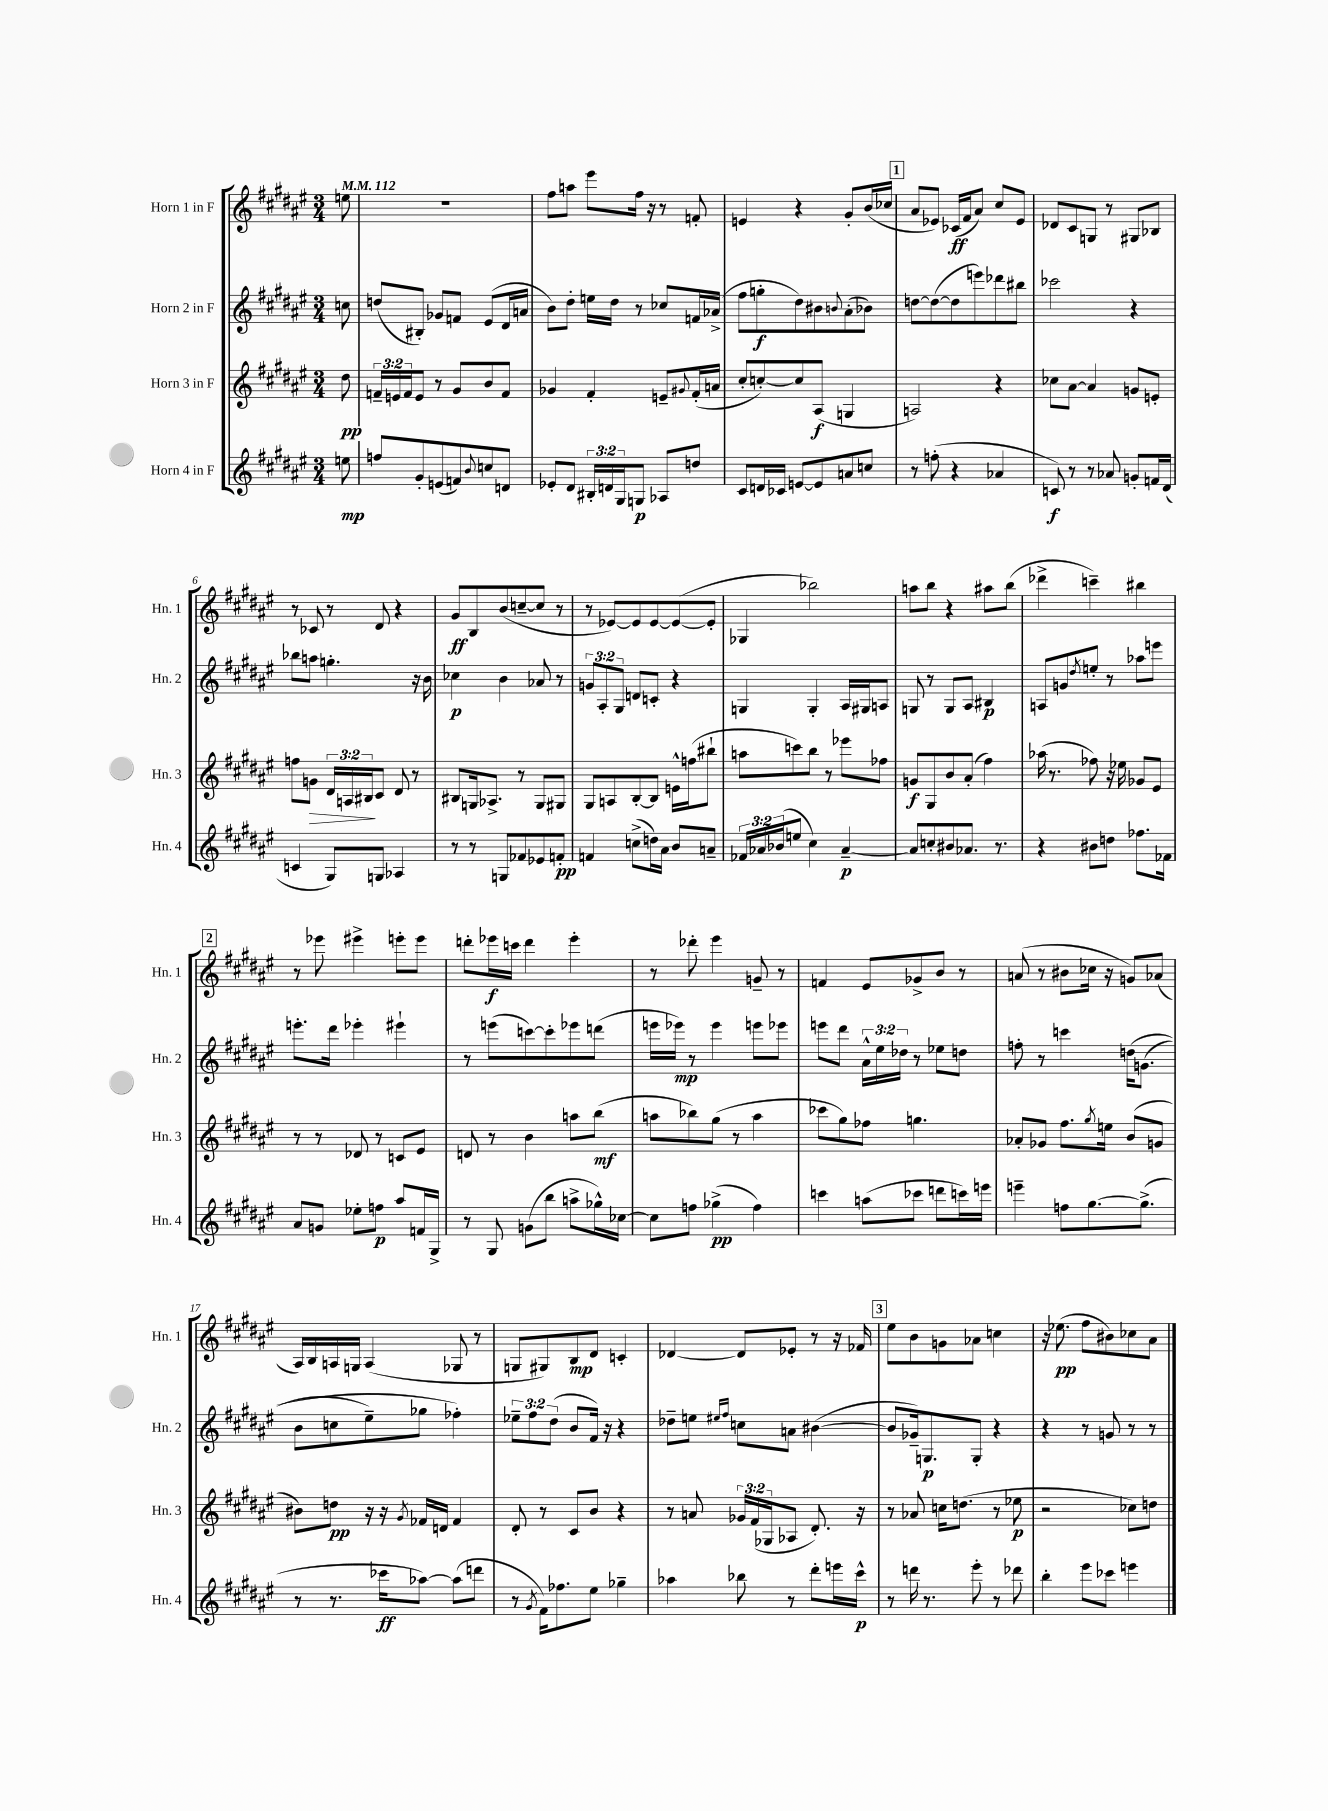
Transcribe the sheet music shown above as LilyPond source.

<<
\new StaffGroup <<
\new Staff = "s0" \with { instrumentName = "Horn 1 in F" shortInstrumentName = "Hn. 1" } {
    \clef treble \key fis \major \numericTimeSignature \time 3/4 \partial 8 \tempo 4 = 112
    e''8 |
    R2. |
    fis''8 a''8 eis'''8 fis''16 r16 r8 f'8-. |
    e'4 r4 gis'8-. b'16( ces''16 |
    \mark \markup { \box "1" } ais'8 ees'8) ces'16\ff( fis'16 ais'8) cis''8 ees'8 |
    des'8 cis'8 g8 r8 gis8 bes8 |
    r8 ces'8 r8 dis'8 r4 |
    gis'8\ff b8 b'8( c''8~-- c''8 r8 |
    r8 ees'8~) ees'8 ees'8~ ees'8~( ees'8-. |
    ges4 bes''2) |
    a''8 b''8 r4 ais''8 b''8( |
    des'''4-> c'''4--) bis''4 |
    \mark \markup { \box "2" } r8 ees'''8 eis'''4-> e'''8-. e'''8 |
    d'''8-. ees'''16\f c'''16 d'''4 ees'''4-. |
    r8 des'''8-. eis'''4 g'8-- r8 |
    f'4 eis'8 ges'8-> b'8 r8 |
    a'8( r8 bis'8 ces''16 r16 g'8) aes'8( |
    ais16) b16 a16 g16 a4( ges8 r8 |
    g8 gis8) b8\mp dis'8 c'4-. |
    des'4~ des'8 ees'8-. r8 r16 fes'16 |
    \mark \markup { \box "3" } eis''8 b'8 g'8 aes'8 c''4 |
    r16 ees''8.\pp( fis''8 bis'8) ces''8 ais'8 \bar "|." |
}
\new Staff = "s1" \with { instrumentName = "Horn 2 in F" shortInstrumentName = "Hn. 2" } {
    \clef treble \key fis \major \numericTimeSignature \time 3/4 \override Staff.TupletNumber.text = #tuplet-number::calc-fraction-text \partial 8
    c''8 |
    d''8( bis8-.) ges'8 f'8 eis'8( dis'16 a'16 |
    b'8) dis''8-. e''16 dis''16 r8 ces''8 f'16 aes'16->( |
    fis''8 g''8-.\f dis''8) bis'8 \appoggiatura { b'8 } ais'8-.( bes'8) |
    \mark \markup { \box "1" } d''8~ d''8~( d''8 e'''8) des'''8 bis''8 |
    ces'''2 r4 |
    bes''8 a''8 g''4.-. r16 b'16 |
    ces''4\p b'4 aes'8 r8 |
    \tuplet 3/2 { g'8 ais8-. gis8 } d'8 c'8-. r4 |
    g4 g4-. ais16 gis16 a8 |
    g8 r8 g8 ais8 bis4\p |
    a8 g'8 \acciaccatura { dis''8 } e''8-. r8 aes''8 e'''8 |
    \mark \markup { \box "2" } e'''8.-. dis'''16 ees'''4-. eis'''4-! |
    r8 e'''8( c'''8~) c'''8-. ees'''8 d'''8( |
    e'''16 ees'''16\mp) r8 ees'''4 e'''8 ees'''8 |
    e'''8 dis'''8 \tuplet 3/2 { ais'16-^ eis''16 des''16 } r8 ees''8 d''8 |
    f''8-. r8 c'''4 d''16\( g'8.( |
    b'8 c''8 eis''8--) ges''8 fes''4-.\) |
    \tuplet 3/2 { ees''8-- fis''8 dis''8( } b'8 fis'16) r16 r4 |
    des''8-- e''8 \grace { eis''16 fis''16 } c''8 a'8 bis'4~( |
    \mark \markup { \box "3" } bis'8 ges'16--) g8.\p g8-. r4 |
    r4 r8 g'8 r8 r8 \bar "|." |
}
\new Staff = "s2" \with { instrumentName = "Horn 3 in F" shortInstrumentName = "Hn. 3" } {
    \clef treble \key fis \major \numericTimeSignature \time 3/4 \override Staff.TupletNumber.text = #tuplet-number::calc-fraction-text \partial 8
    dis''8\pp |
    \tuplet 3/2 { f'16-- e'16 f'16 } e'8 r8 gis'8 b'8 f'8 |
    ges'4 fis'4-. e'8-- \appoggiatura { gis'8 } fis'16-.( a'16 |
    cis''8-. c''8~-.) c''8 ais8\f( g4 |
    \mark \markup { \box "1" } a2) r4 |
    ces''8 ais'8~ ais'4 g'8 e'8-. |
    f''8 g'8\> \tuplet 3/2 { dis'16 a16 bis16\! } cis'8 dis'8 r8 |
    bis8 g16 aes8.-> r8 g8 gis8 |
    gis8 a8 b8~-. b8 e'16-^ f''16( bis''8-! |
    a''8 c'''8) b''8 r8 ees'''8 fes''8 |
    g'8\f gis8 b'8 ais'8-.( fis''4) |
    aes''16( r8. fes''8) r16 ees''16 ges'8 eis'8 |
    \mark \markup { \box "2" } r8 r8 des'8 r8 c'8 eis'8 |
    d'8 r8 b'4 a''8 b''8\mf( |
    a''8 bes''8) gis''8( r8 a''4 |
    ces'''8 gis''8) fes''8 g''4. |
    aes'8-. ges'8 fis''8. \acciaccatura { gis''8 } e''16 b'8( g'8 |
    bis'8) d''8\pp r16 r16 \acciaccatura { gis'8 } fes'16 d'16 fes'4 |
    dis'8-. r8 cis'8 b'8 r4 |
    r8 a'8 \tuplet 3/2 { ges'16 fis'16( ges16 } aes8 dis'8.-.) r16 |
    \mark \markup { \box "3" } r8 aes'8 c''16 d''8.( r8 ees''8\p |
    r2 ces''8) d''8 \bar "|." |
}
\new Staff = "s3" \with { instrumentName = "Horn 4 in F" shortInstrumentName = "Hn. 4" } {
    \clef treble \key fis \major \numericTimeSignature \time 3/4 \override Staff.TupletNumber.text = #tuplet-number::calc-fraction-text \partial 8
    e''8\mp |
    f''8 gis'8-. e'8( f'8) \appoggiatura { b'8 } c''8 d'8 |
    ees'8-. dis'8 \tuplet 3/2 { bis16-. d'16 gis16 } g8\p aes8 d''8 |
    cis'8 d'16 ces'16 e'8~ e'8 a'8 c''8 |
    \mark \markup { \box "1" } r8 f''8-.( r4 aes'4 |
    c'8\f) r8 r8 aes'8 g'8-. f'16 dis'16( |
    c'4 gis8) g8 aes4 |
    r8 r8 g8 fes'8 ees'8 f'8-.\pp |
    f'4 c''8->( d''16) ais'16 b'8 a'8-- |
    \tuplet 3/2 { fes'16 aes'16 bes'16( } e''8 cis''4) aes'4~--\p |
    aes'8 c''8-. bis'8 aes'8. r8. |
    r4 bis'8 d''8 fes''8. fes'16 |
    \mark \markup { \box "2" } ais'8 g'8 ees''8-. f''8\p ais''8 f'16 gis16-> |
    r8 gis8 g'8( b''8 a''8-> ges''16-^) ces''16~ |
    ces''8 f''8 ges''4->\pp( f''4) |
    c'''4 a''8( ces'''8 d'''8 c'''16) e'''16 |
    e'''4-- f''8 gis''8.~ gis''8.->( |
    r8 r8. ces'''16\ff aes''8~) aes''8( d'''8 |
    r8 \acciaccatura { gis'8 } fis'16) fes''8. eis''8 ges''4-- |
    aes''4 bes''8 r8 dis'''8-. e'''16 cis'''16-^\p |
    \mark \markup { \box "3" } r8 d'''16 r8. eis'''8-. r8 des'''8 |
    b''4-. eis'''8 ces'''8 e'''4 \bar "|." |
}
>>
>>
